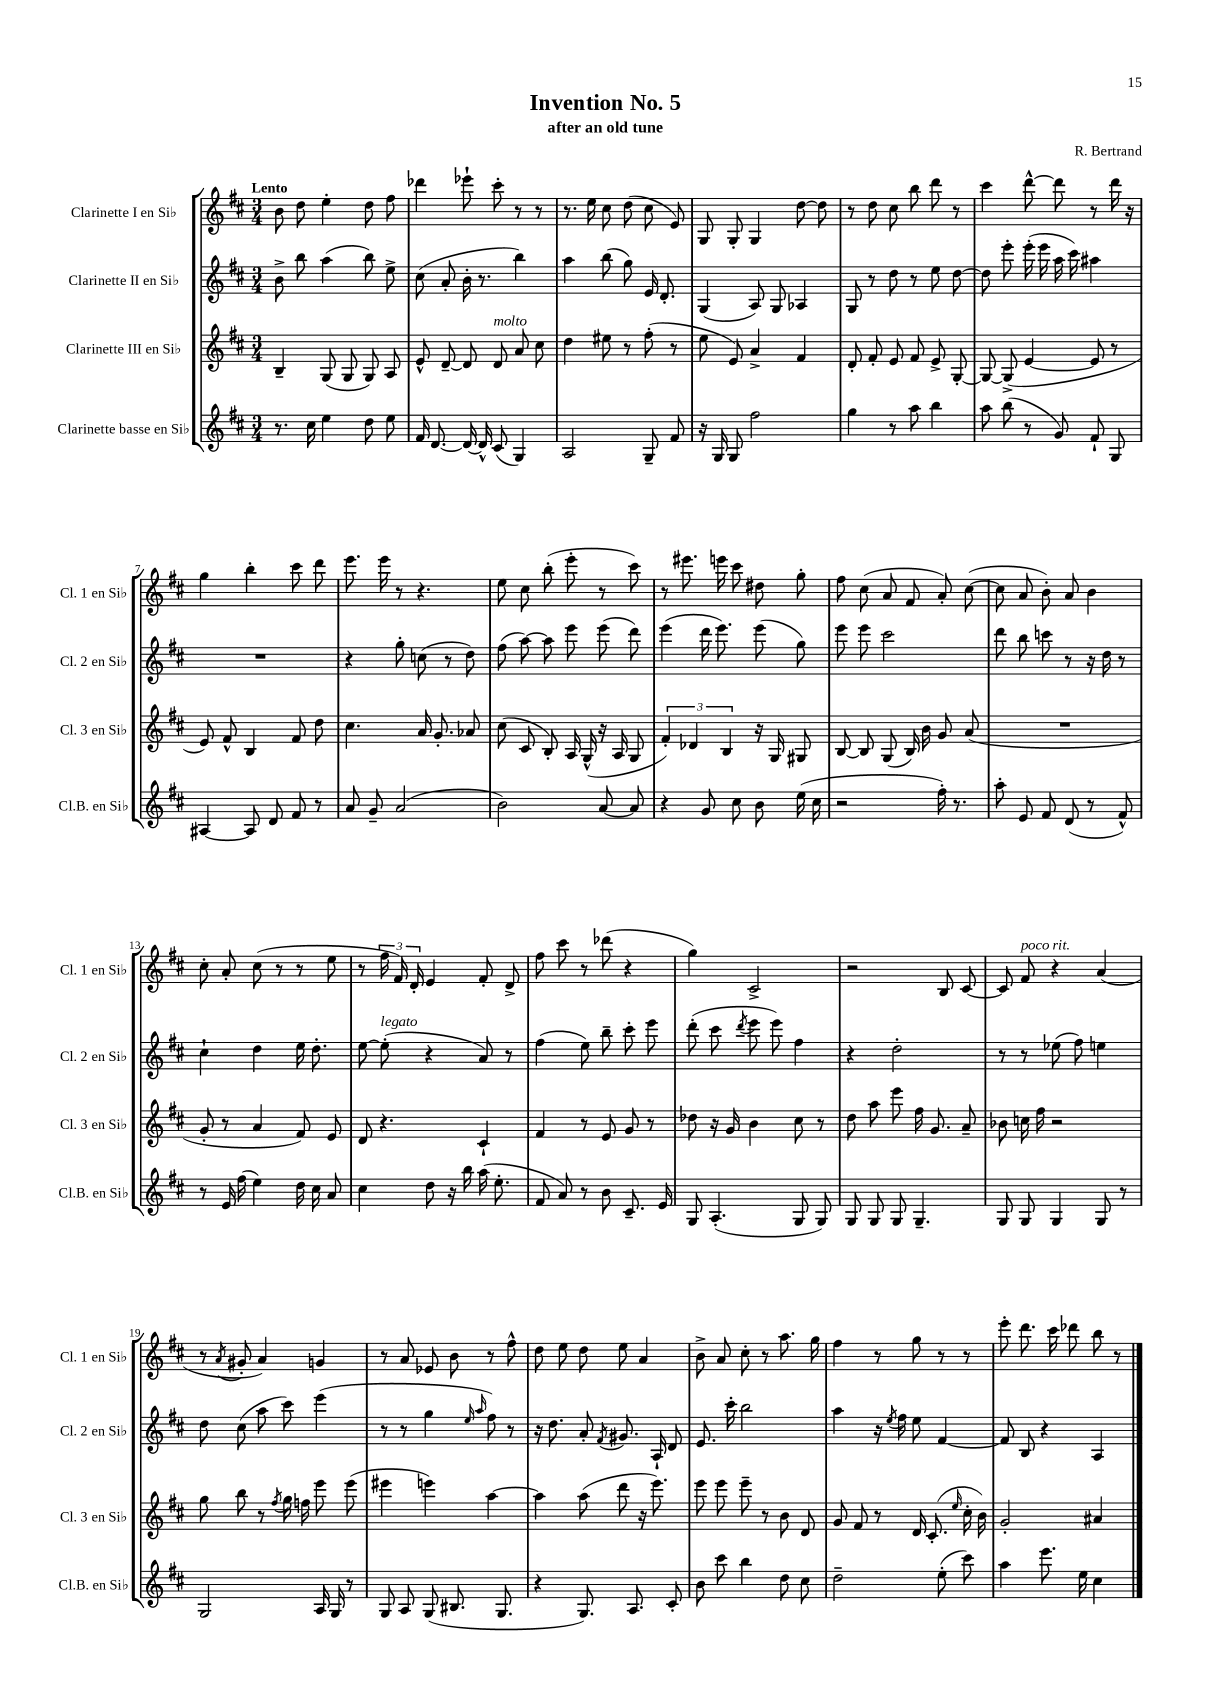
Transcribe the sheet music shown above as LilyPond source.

\header { title = "Invention No. 5" composer = "R. Bertrand" subtitle = "after an old tune" }
<<
\new StaffGroup <<
\new Staff = "s0" \with { instrumentName = "Clarinette I en Sib" shortInstrumentName = "Cl. 1 en Sib" } {
    \clef treble \key d \major \numericTimeSignature \time 3/4 \tempo "Lento"
    \autoBeamOff b'8 d''8 e''4-. d''8 fis''8 |
    des'''4 ees'''8-! cis'''8-. r8 r8 |
    r8. e''16 cis''8 d''8( cis''8 e'8) |
    g8 g8-. g4 d''8~ d''8 |
    r8 d''8 cis''8 b''8 d'''8 r8 |
    cis'''4 d'''8~-^ d'''8 r8 d'''16 r16 |
    g''4 b''4-. cis'''8 d'''8 |
    e'''8. e'''16 r8 r4. |
    e''8 cis''8 b''8-.( e'''8-. r8 cis'''8) |
    r8 eis'''8. e'''16 cis'''8 dis''8 g''8-. |
    fis''8 cis''8( a'8 fis'8 a'8-.) cis''8~( |
    cis''8 a'8 b'8-.) a'8 b'4 |
    cis''8-. a'8-. cis''8( r8 r8 e''8 |
    r8 \tuplet 3/2 { fis''16 fis'16) d'16-. } e'4 fis'8-. d'8-> |
    fis''8 cis'''8 r8 des'''8( r4 |
    g''4) cis'2-> |
    r2 b8 cis'8~ |
    cis'8 fis'8^\markup { \italic "poco rit." } r4 a'4( |
    r8 \acciaccatura { a'8 } gis'8-. a'4) g'4 |
    r8 a'8 ees'8 b'8 r8 fis''8-^ |
    d''8 e''8 d''8 e''8 a'4 |
    b'8-> a'8 cis''8-. r8 a''8. g''16 |
    fis''4 r8 g''8 r8 r8 |
    e'''8-. d'''8. cis'''16 des'''8 b''8 r8 \bar "|." |
}
\new Staff = "s1" \with { instrumentName = "Clarinette II en Sib" shortInstrumentName = "Cl. 2 en Sib" } {
    \clef treble \key d \major \numericTimeSignature \time 3/4
    \autoBeamOff b'8-> b''8 a''4( b''8) e''8-> |
    cis''8( a'8-. b'16-. r8. b''4) |
    a''4 b''8( g''8) e'16 d'8.-. |
    g4( a8) g8 aes4 |
    g8 r8 d''8 r8 e''8 d''8~ |
    d''8 e'''8-. e'''16-.( e'''16 a''16 cis'''16) ais''4 |
    R2. |
    r4 g''8-. c''8( r8 d''8) |
    fis''8( a''8~) a''8 e'''8 e'''8( d'''8) |
    e'''4( d'''16 e'''8.) e'''8( g''8) |
    e'''8 e'''8 cis'''2 |
    d'''8 b''8 c'''8 r8 r16 d''16 r8 |
    cis''4-! d''4 e''16 d''8.-. |
    e''8~ e''8-.^\markup { \italic "legato" }( r4 a'8) r8 |
    fis''4( e''8) b''8-- cis'''8-. e'''8 |
    d'''8-.( cis'''8 \acciaccatura { d'''8 } e'''8 e'''8) fis''4 |
    r4 d''2-. |
    r8 r8 ees''8( fis''8) e''4 |
    d''8 cis''8( a''8 cis'''8) e'''4( |
    r8 r8 g''4 \grace { e''16 a''16 } fis''8) r8 |
    r16 d''8. a'8-. \acciaccatura { fis'8 } gis'8. a16-! d'8 |
    e'8. cis'''16-. b''2 |
    a''4 r16 \acciaccatura { e''8 } fis''16 e''8 fis'4~ |
    fis'8 b8 r4 a4 \bar "|." |
}
\new Staff = "s2" \with { instrumentName = "Clarinette III en Sib" shortInstrumentName = "Cl. 3 en Sib" } {
    \clef treble \key d \major \numericTimeSignature \time 3/4
    \autoBeamOff b4-- g8( g8 g8) a8 |
    e'8-^ d'8~-- d'8 d'8^\markup { \italic "molto" } a'8 cis''8 |
    d''4 eis''8 r8 fis''8-.( r8 |
    e''8 e'8) a'4-> fis'4 |
    d'8-. fis'8-. e'8 fis'8 e'8-> g8~-. |
    g8~ g8->( e'4~ e'8 r8 |
    e'8) fis'8-^ b4 fis'8 d''8 |
    cis''4. a'16 g'8.-. aes'8 |
    cis''8( cis'8 b8-.) a16 g16-^( r16 a16 g8 |
    \tuplet 3/2 { fis'4-.) des'4 b4 } r16 g16 gis8 |
    b8~ b8 g8( b16) b'16 g'8 a'8( |
    R2. |
    g'8-. r8 a'4 fis'8) e'8 |
    d'8 r4. cis'4-! |
    fis'4 r8 e'8 g'8 r8 |
    des''8 r16 g'16 b'4 cis''8 r8 |
    d''8 a''8 e'''8 fis''16 g'8. a'8-- |
    bes'8 c''16 fis''16 r2 |
    g''8 b''8 r8 \acciaccatura { fis''8 } g''16 f''16 e'''8 e'''8( |
    eis'''4 e'''4) a''4~ |
    a''4 a''8( d'''8 r16 e'''8.) |
    e'''8 e'''8 e'''8-- r8 b'8 d'8 |
    g'8 fis'8 r8 d'16 cis'8.-.( \grace { e''16 } cis''16-. b'16) |
    g'2-. ais'4 \bar "|." |
}
\new Staff = "s3" \with { instrumentName = "Clarinette basse en Sib" shortInstrumentName = "Cl.B. en Sib" } {
    \clef treble \key d \major \numericTimeSignature \time 3/4
    \autoBeamOff r8. cis''16 e''4 d''8 e''8 |
    fis'16 d'8.~ d'16~ d'16-^ cis'8( g4) |
    a2 g8-- fis'8 |
    r16 g16 g8 fis''2 |
    g''4 r8 a''8 b''4 |
    a''8 b''8( r8 g'8) fis'8-! g8 |
    ais4~ ais8 d'8 fis'8 r8 |
    a'8 g'8-- a'2( |
    b'2) a'8~ a'8 |
    r4 g'8 cis''8 b'8 e''16( cis''16 |
    r2 fis''16-.) r8. |
    a''8-. e'8 fis'8 d'8( r8 fis'8-^) |
    r8 e'16 fis''16( e''4) d''16 cis''16 a'8 |
    cis''4 d''8 r16 b''16 a''16( e''8.-. |
    fis'8 a'8) r8 b'8 cis'8.-- e'16 |
    g8 a4.-.( g8 g8) |
    g8 g8 g8 g4.-- |
    g8 g8 g4 g8 r8 |
    g2 a16 g16 r8 |
    g8 a8 g8( bis8. g8. |
    r4 g8.) a8. cis'8-. |
    b'8 cis'''8 b''4 d''8 cis''8 |
    d''2-- e''8-.( cis'''8) |
    a''4 e'''8. e''16 cis''4 \bar "|." |
}
>>
>>
